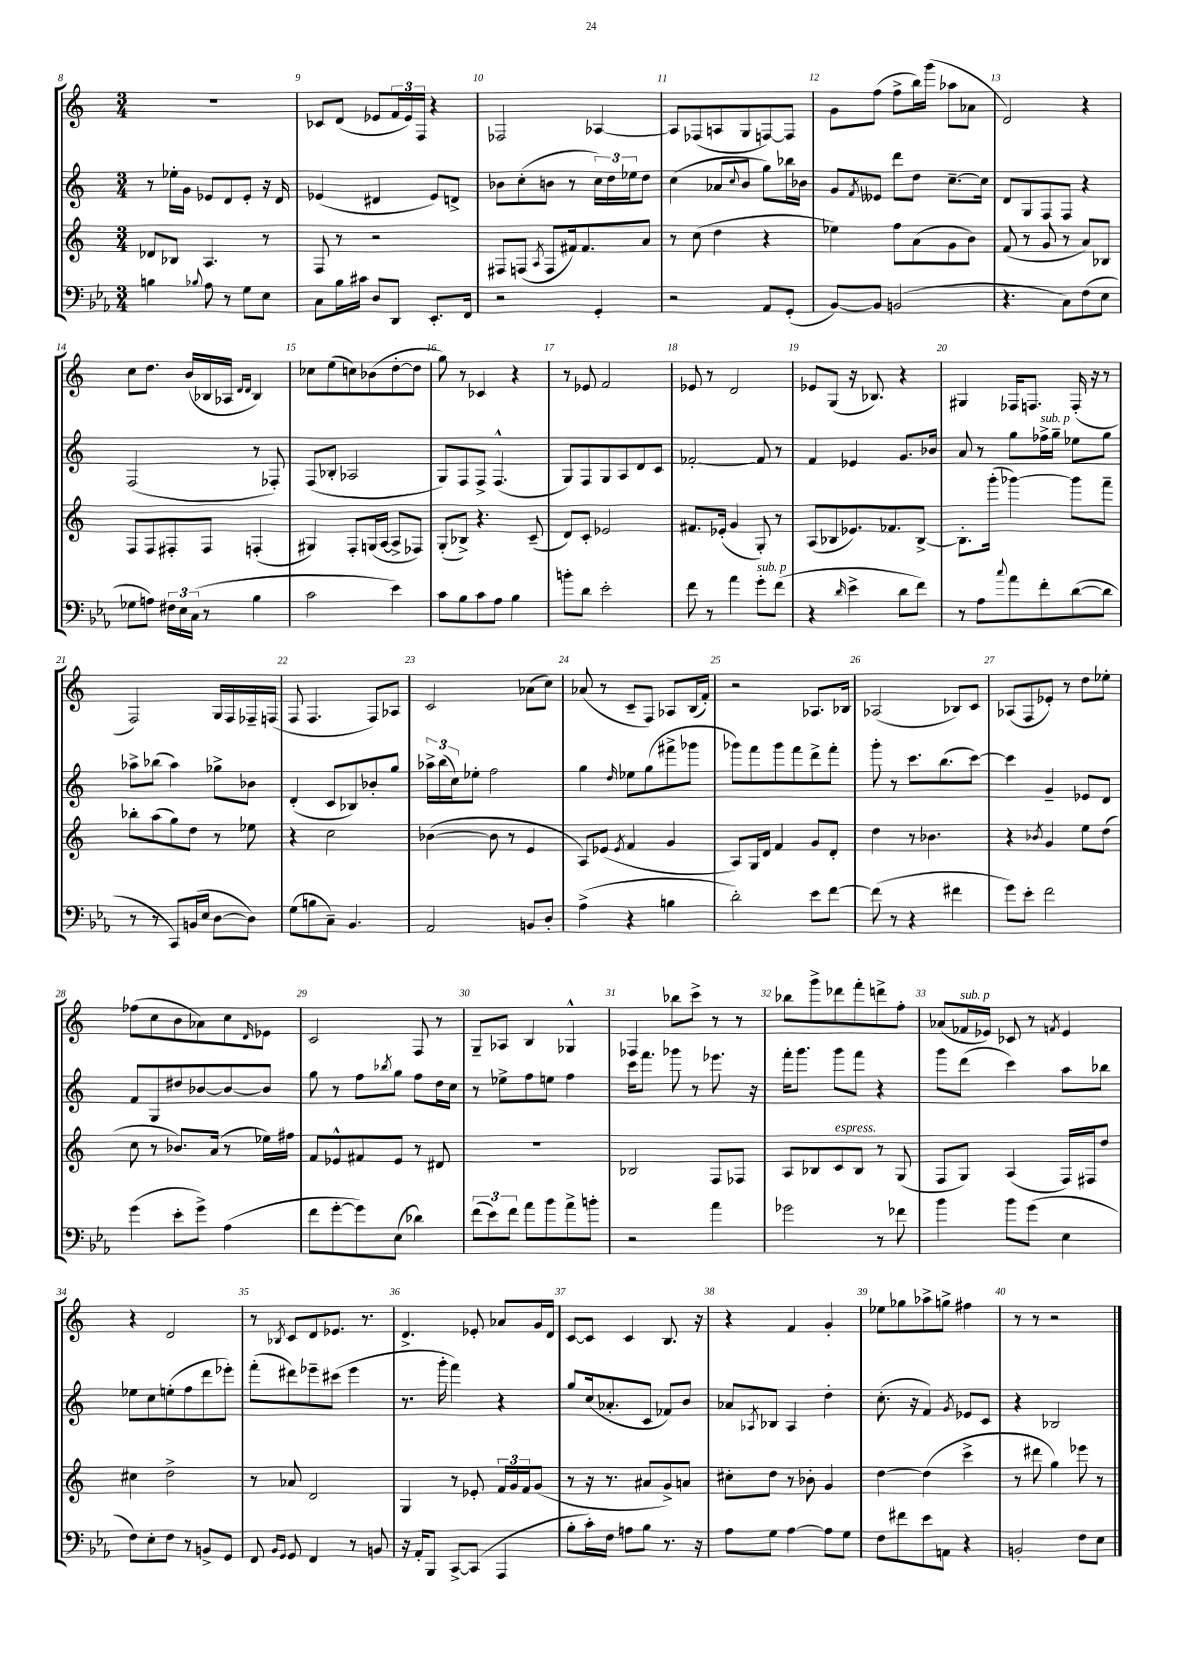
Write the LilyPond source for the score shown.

<<
\new StaffGroup <<
\new Staff = "s0" {
    \clef treble \key c \major \numericTimeSignature \time 3/4
    R2. |
    ces'8 d'8( ees'8 \tuplet 3/2 { f'16 ees'16) f16 } r4 |
    fes2 aes4~ |
    aes8 fes8( a8 g8 f8~) f8 |
    g'8 f''8( f''8-> b''16) g'''16( aes''8 aes'8 |
    d'2) r4 |
    c''8 d''8. b'16( bes16 aes16 \grace { d'16 d'16 } bes4) |
    ces''8 e''8( c''8) bes'8( d''8~-. d''8 |
    g''8) r8 ces'4 r4 |
    r8 ees'8 f'2 |
    ees'8 r8 d'2 |
    ees'8 g8( r16 bes8.) r4 |
    gis4 fes16 f8. f16-.( r16 r8 |
    f2) g16 f16 fes16-- f16( |
    f8 f4. f8) aes8 |
    c'2 aes'8( c''8) |
    aes'8( r8 c'8-- f8) aes8 b16( f'16-.) |
    r2 aes8. bes16 |
    aes2( bes8) c'8 |
    aes8( f8 ees'8-.) r8 d''8 ees''8-. |
    fes''8( c''8 b'8 aes'8) c''8 \grace { d'16 } ees'8 |
    c'2 f8 r8 |
    g8-- aes8 b4 ges4-^ |
    fes4 bes''8 c'''8-> r8 r8 |
    bes''8 g'''8-> des'''8 f'''8-. d'''8-> f''8-. |
    aes'8( fes'16^\markup { \italic "sub. p" } ees'16) ces'8 r8 \acciaccatura { f'8 } ees'4 |
    r4 d'2 |
    r8 \acciaccatura { bes8 } c'8 d'8 ees'8. r8. |
    d'4.-> ees'8-. aes'8 g'16 d'16 |
    c'8~ c'8 c'4 b8. r16 |
    r4 f'4 g'4-. |
    ees''8 ges''8 aes''8-> g''8-> fis''4 |
    r8 r8 r2 \bar "|." |
}
\new Staff = "s1" {
    \clef treble \key c \major \numericTimeSignature \time 3/4
    r8 ees''16-. g'16 ees'8 d'8 ees'8-. r16 d'16 |
    ees'4( dis'4 ees'8) d'8-> |
    bes'8 c''8-.( b'8 r8 \tuplet 3/2 { c''16) d''16 ees''16 } d''8 |
    c''4( aes'8 \appoggiatura { c''8 } b'8 g''8) bes''16 bes'16 |
    g'8 \acciaccatura { f'8 } eeses'8 d'''8 d''8 c''8.~-- c''16 |
    d'8 g8 f8 f8 r4 |
    f2( r8 fes8-.) |
    f8( bes8-. aes2 |
    g8) f8 f8-> f4.-^( |
    g8) f8 g8 a8 d'8 c'8 |
    fes'2~-. fes'8 r8 |
    f'4 ees'4 g'8. bes'16 |
    a'8 r8 g''8 fes''16->^\markup { \italic "sub. p" } g''16-- ees''8 g''8 |
    aes''8-> bes''8( aes''4) ges''8-> bes'8 |
    d'4-.( c'8 bes8) bes'8-. g''8 |
    \tuplet 3/2 { aes''16-> b''16( c''16) } ees''8-. f''2 |
    g''4 \grace { d''16 } ees''8 g''8( fis'''8-> ges'''8 |
    ges'''8) f'''8 ges'''8 f'''8 d'''8-> f'''8-. |
    g'''8-. r8 c'''8. b''8.( c'''8~) |
    c'''4 g'4-- ees'8 d'8 |
    f'8 g8 dis''8 bes'8~ bes'8~ bes'8 |
    g''8 r8 f''8 \acciaccatura { bes''8 } g''8 f''8 d''16 c''16 |
    r8 ees''8-> f''8 e''8 f''4 |
    c'''16 f'''8. ges'''8 r8 ees'''8. r16 |
    f'''16-. g'''8. g'''8 f'''8 r4 |
    g'''8 d'''8( c'''4) a''8 bes''8 |
    ees''8 c''8 e''8-.( f''8 d'''8 ees'''8-.) |
    f'''8-.( dis'''8) ees'''8-- cis'''8( ees'''4 |
    r8. g'''16-. f'''4) r4 |
    g''8 c''16( aes'8.-. c'8 fes'8) b'8 |
    aes'8 \acciaccatura { aes8 } bes8 aes4 d''4-. |
    c''8.-.( r16 f'4) \acciaccatura { g'8 } ees'8 c'8 |
    r4 bes2 \bar "|." |
}
\new Staff = "s2" {
    \clef treble \key c \major \numericTimeSignature \time 3/4
    des'8 bes8 a4. r8 |
    f8 r8 r2 |
    fis8 f8( \acciaccatura { a8 } f8 fis'16) fis'8. a'8 |
    r8 c''8( d''4 r4 |
    ees''4) f''8 a'8( g'8 b'8) |
    f'8( r8 g'8 r8 a'8) bes8 |
    f8 f8 fis8-. fis8 f4-.( |
    gis4) f8-. g16( a16~ a8-> fes8) |
    g8-.( bes8->) r4. c'8--( |
    d'8) c'8-. ees'2 |
    fis'8. ees'16-.( g'4 g8-.) r8 |
    a8( bes8 ees'8.) fes'8. bes8~-> |
    bes8.-. g'''16-.( ges'''4~) ges'''8 f'''8-- |
    bes''8-. a''8( g''8) d''8 r8 ees''8 |
    r4 c''2 |
    bes'4~( bes'8 r8 e'4 |
    a8) ees'8( \acciaccatura { ees'8 } f'4 g'4 |
    a8) g16 d'16 f'4 g'8 d'8-. |
    d''4 r8 bes'4. |
    r4 \acciaccatura { bes'8 } g'4 e''8 d''8( |
    c''8 r8 bes'8.) a'16( r8 ees''16) fis''16 |
    f'8 ees'8-^ fis'8 ees'8 r8 dis'8 |
    R2. |
    bes2 f8 fes8 |
    a8 bes8 c'8^\markup { \italic "espress." } bes8 r8 g8( |
    f8 g8) a4( f16) fis16 d''8 |
    cis''4 d''2-> |
    r8 aes'8 d'2 |
    g4 r8 ees'8-. \tuplet 3/2 { f'16 g'16 f'16 } g'8( |
    r8 r16 r8. ais'8 g'8->) a'8 |
    cis''8-. d''8 r8 bes'8-. g'4 |
    d''4~ d''4( c'''4-> |
    r8 dis'''8 g''4) ees'''8 r8 \bar "|." |
}
\new Staff = "s3" {
    \clef bass \key ees \major \numericTimeSignature \time 3/4
    b4 \appoggiatura { bes8 } aes8 r8 g8 ees8 |
    c8 bes16 cis'16 d8 d,8 ees,8.-. f,16 |
    r2 g,4-. |
    r2 aes,8 g,8-.( |
    bes,8~) bes,8 b,2( |
    r4. c8) f8( ees8 |
    ges8 a8) \tuplet 3/2 { fis16 ees16 c16( } r8 bes4 |
    c'2 ees'4) |
    c'8 bes8 c'8 aes8 bes4 |
    b'8-. d'8 ees'2-. |
    f'8 r8 aes'4 g'8-.^\markup { \italic "sub. p" } f'8( |
    r4 \grace { d'16 } ees'4-> d'8 f'8) |
    r8 aes8 \appoggiatura { c''8 } aes'8 f'8-. d'8~( d'8 |
    r8 r8 c,8) b,16( ees16 d8~ d8) |
    g8( b8 c8--) bes,4. |
    aes,2 b,8 d8-. |
    aes4->( r4 b4 |
    d'2-.) ees'8 f'8~ |
    f'8( r8 r4 fis'4 |
    g'8) ees'8-. f'2 |
    g'4( ees'8-. g'8->) aes4( |
    f'8 g'8~-. g'8) ees8( des'4) |
    \tuplet 3/2 { f'8( ees'8) f'8 } aes'8 bes'8 aes'8-> b'8-. |
    r2 aes'4 |
    ges'2 r8 fes'8 |
    bes'4 bes'8 g'8( ees4 |
    f8) ees8-. f8 r8 b,8-> g,8 |
    f,8 \grace { bes,16 g,16 } g,8 f,4 r8 b,8 |
    r16 aes,16-. bes,,8 c,8~-> c,8( aes,,4 |
    bes8-. c'16-.) f16 a8 bes8 r8. r16 |
    aes8 g8 aes4~ aes8 g8 |
    f8 fis'8 ees'8 a,8 r4 |
    b,2-. f8 ees8 \bar "|." |
}
>>
>>
\layout { \context { \Score currentBarNumber = #8 \override BarNumber.break-visibility = ##(#f #t #t) barNumberVisibility = #all-bar-numbers-visible } }
